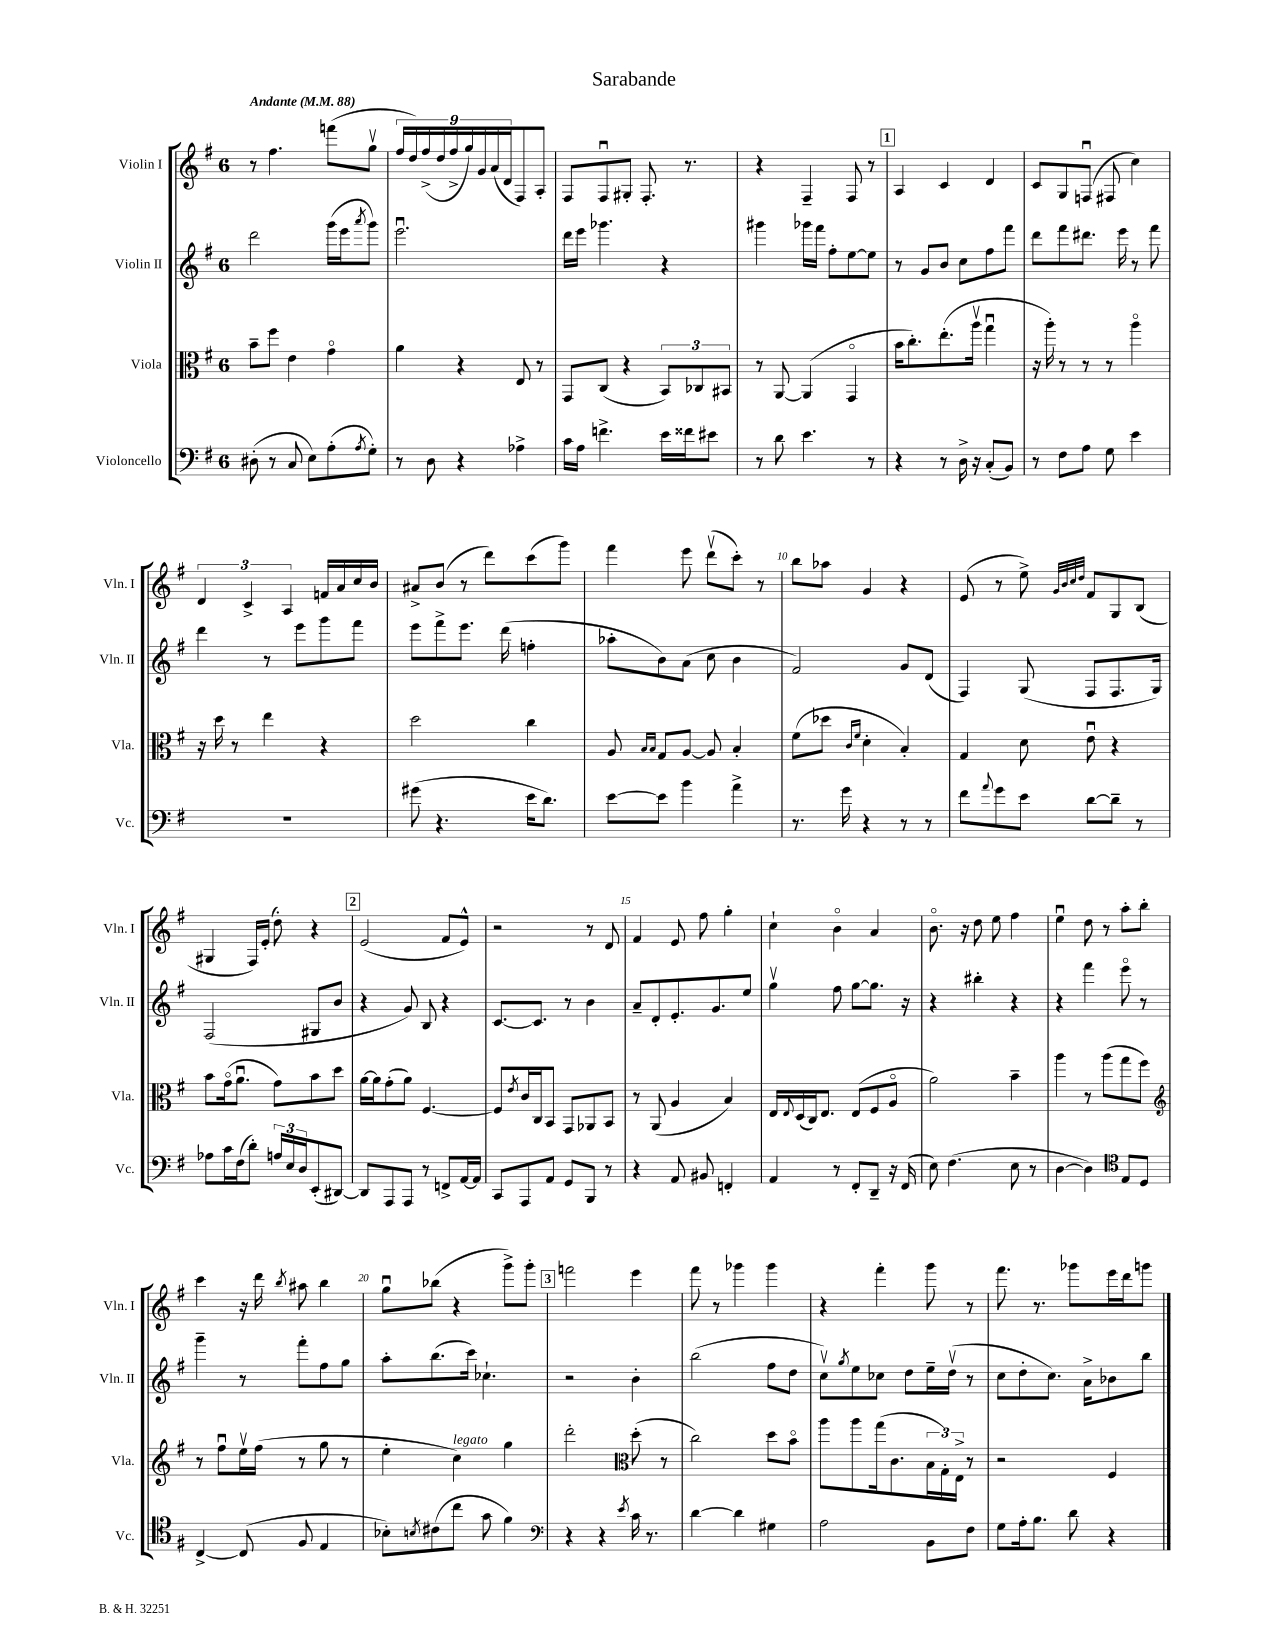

**kern	**kern	**kern	**kern
*part4	*part3	*part2	*part1
*staff4	*staff3	*staff2	*staff1
*I"Violoncello	*I"Viola	*I"Violin II	*I"Violin I
*I'Vc.	*I'Vla.	*I'Vln. II	*I'Vln. I
*clefF4	*clefC3	*clefG2	*clefG2
*k[f#]	*k[f#]	*k[f#]	*k[f#]
*M6/8	*M6/8	*M6/8	*M6/8
*MM88	*MM88	*MM88	*MM88
=1	=1	=1	=1
!	!	!	!LO:TX:a:B:t=Andante
(8D#X'\	8b~\L	2ddd\	8r
8r	8ff#\J	.	4.ff#\
8C/	4e\	.	.
8E\L)	.	.	.
(8A'\	4g\	(16ggg\LL	(8fffn\L
.	.	16eee\J	.
8qA/	.	8qaaa/	.
8G'\J)	.	8ggg\J)	8ggv\J
=2	=2	=2	=2
8r	4a\	2.eeeu\	18ff#/LL
.	.	.	18dd/)
.	.	.	(18ff#^/
8D\	.	.	.
.	.	.	18dd/
.	.	.	18ff#^/
4r	4r	.	.
.	.	.	18gg/)
.	.	.	18g/
.	.	.	(18a/
.	.	.	18d/J
4A-X^\	8E/	.	8F#/)
.	8r	.	8A'/J
=3	=3	=3	=3
16c\LL	8GG/L	16ddd\LL	8F#/L
16A\JJ	.	16eee\JJ	.
4.fn^\	(8C/J	4.ggg-X\	8F#u/
.	4r	.	8G#X'/J
.	.	.	8.F#'/
16e\LL	12BB/L)	4r	.
16f##X\J	.	.	8.r
.	12C-X/	.	.
8e#X\J	.	.	.
.	12BB#X/J	.	.
=4	=4	=4	=4
8r	8r	4ggg#X\	4r
8d\	[8AA/	.	.
4.e\	(4AA/]	16ggg-X\LL	4F#~/
.	.	16fff#\JJ	.
.	.	8ff#'\L	.
.	4GG/	[8ee\	8F#/
8r	.	8ee\J]	8r
!!LO:REH:place=s1:t=1
=5	=5	=5	=5
4r	16b\KL	8r	4A/
.	8.cc'\)	.	.
.	.	8g/L	.
8r	(8.ee'\	8b/J	4c/
16D^\	.	8cc\L	.
16r	16aav\Jk	.	.
(8C'/L	4ggu\	8ff#\	4d/
8BB/J)	.	8fff#\J	.
=6	=6	=6	=6
8r	16r	8ddd\L	8c/L
.	16aa'\)	.	.
8F#\L	8r	8fff#\	8G/
8A\J	8r	8.ddd#X\J	(8Fnu/J
8G\	8r	.	8F#X/
.	.	16eee\	.
4e\	4aa\	8r	4cc\)
.	.	8fff#\	.
!!LO:LB:g=z
=7	=7	=7	=7
2.r	16r	4ddd\	6d/
.	16dd\	.	.
.	8r	.	.
.	.	.	6c^/
.	4ee\	8r	.
.	.	.	6A/
.	.	8eee\L	.
.	4r	8ggg\	16fn/LL
.	.	.	16a/
.	.	8fff#\J	16cc/
.	.	.	16b/JJ
=8	=8	=8	=8
(8g#X\	2dd\	8eee\L	8a#X^/L
4.r	.	8fff#^\	(8b/J
.	.	8.eee\J	8r
.	.	.	8ddd\L)
.	.	(16ddd\	.
16e\KL	4cc\	4ffn'\	(8ccc\
8.d\J)	.	.	.
.	.	.	8ggg\J)
=9	=9	=9	=9
[8e\L	8A/	8aa-X'\L	4fff#\
.	16qqB/LL	.	.
.	16qqB/JJ	.	.
8e\J]	8G/L	8b\)	.
4b\	[8A/J	(8a\J	8eee\
.	8A/]	8cc\	(8dddv\L
4a^\	4B'/	4b\	8ccc'\J)
.	.	.	8r
=10	=10	=10	=10
8.r	(8f#\L	2f#/)	8bb\L
.	8dd-X\J	.	8aa-X\J
16g\	.	.	.
.	16qqc/LL	.	.
.	16qqf#/JJ	.	.
4r	4d'\	.	4g/
8r	4B'/)	8g/L	4r
8r	.	(8d/J	.
=11	=11	=11	=11
8f#\L	4G/	4F#/)	(8e/
8qqa/	.	.	.
8g\	.	.	8r
8e\J	8d\	(8G/	8ee^\)
.	.	.	32qqg/LLL
.	.	.	32qqb/
.	.	.	32qqcc/
.	.	.	32qqdd/JJJ
[8d\L	8eu\	8F#/L	8f#/L
8d~\J]	4r	8.F#/	8G/
8r	.	.	(8B/J
.	.	16G/Jk)	.
!!LO:LB:g=z
=12	=12	=12	=12
8A-X\L	8b\L	(2F#/	4G#X/
16c\L	(16g\k	.	.
(16F#\J	8.au\J	.	.
8d'\J)	.	.	16F#/LL)
.	.	.	(16e'/JJ
24An/LL	8g\L)	.	8dd'\)
24E/	.	.	.
24D/J	.	.	.
(8EE'/	8b\	8G#X/L	4r
[8DD#X/J)	8dd\J	8b/J	.
!!LO:REH:place=s1:t=2
=13	=13	=13	=13
8DD#/L]	[16a\LL	4r	(2e/
.	16a\J]	.	.
8AAA/	(8g'\	.	.
8AAA/J	8a\J)	8g/)	.
8r	[4.F#/	8B/	.
8FFn^/L	.	4r	8f#/L
[16AA/L	.	.	8e^^/J)
16AA/JJ]	.	.	.
=14	=14	=14	=14
8CC/L	8F#/L]	[8.c/L	2r
.	8qe/	.	.
8AAA/	16c/L	.	.
.	16C/J	8.c/J]	.
8AA/J	8BB/J	.	.
8GG/L	8GG/L	8r	.
8BBB/J	8AA-X/	4b\	8r
8r	8BB/J	.	8d/
=15	=15	=15	=15
4r	8r	8a~/L	4f#/
.	(8AA/	8d'/	.
8AA/	4A/	8.e'/	8e/
8BB#X/	.	.	8ff#\
.	.	8.g/	.
4FFn'/	4B/)	.	4gg'\
.	.	8ee/J	.
=16	=16	=16	=16
4AA/	16E/LL	4ggv\	4cc`\
.	8qqE/	.	.
.	(16D/	.	.
.	16C/J)	.	.
.	8.E/J	.	.
8r	.	8ff#\	4b\
8FF#'/L	(8E/L	[8gg\L	.
8DD~/J	8F#/	8.gg\J]	4a/
16r	8A/J	.	.
(16FF#/	.	16r	.
=17	=17	=17	=17
8E\)	2a\)	4r	8.b\
(4.F#\	.	.	.
.	.	.	16r
.	.	4bb#X'\	8dd\
.	.	.	8ee\
8E\	4b~\	4r	4ff#\
8r	.	.	.
=18	=18	=18	=18
[4D\	4aa\	4r	4eeu\
4D\])	8r	4fff#\	8dd\
.	(8aa\L	.	8r
*clefC4	*	*	*
8E/L	8gg\	8eee\	8aa'\L
8D/J	8ff#\J)	8r	8bb'\J
!!LO:LB:g=z
=19	=19	=19	=19
*	*clefG2	*	*
[4C^/	8r	4ggg~\	4ccc\
.	8ff#u\L	.	.
(8C/]	16eev\L	8r	16r
.	(16ff#\JJ	.	16ddd\
.	.	.	8qbb/
8F#/	8r	8fff#'\L	8aa#X\
4E/	8gg\	8ff#\	4bb\
.	8r	8gg\J	.
=20	=20	=20	=20
8B-X'\L)	4ee'\	8aa'\L	8ggu\L
8qBn/	.	.	.
(8c#X\	.	(8.bb\	(8bb-X\J
!	!LO:TX:a:i:t=legato	!	!
8cc\J	4cc\)	.	4r
.	.	16ccc\Jk)	.
8g\	.	4.cc-X`\	.
4f#\)	4gg\	.	8ggg^\L)
.	.	.	8ggg'\J
!!LO:REH:place=s1:t=3
=21	=21	=21	=21
*clefF4	*	*	*
4r	2ddd'\	2r	2fffn\
4r	.	.	.
8qe/	.	.	.
*	*clefC3	*	*
16c\	(8dd'\	4b'\	4eee\
8.r	.	.	.
.	8r	.	.
=22	=22	=22	=22
[4d\	2cc\)	(2bb\	8fff#\
.	.	.	8r
4d\]	.	.	4ggg-X\
4G#X\	8dd\L	8ff#\L	4ggg-\
.	8b\J	8dd\J	.
=23	=23	=23	=23
2A\	8aa\L	8ccv\L)	4r
.	.	8qgg/	.
.	8aa\	8ee\	.
.	(16gg\k	8cc-X\J	4fff#'\
.	8.c\	.	.
.	.	8dd\L	.
8BB\L	24B\L	16ee~\L	8ggg\
.	24G'\)	.	.
.	.	(16ddv\JJ	.
.	24E^\JJ	.	.
8F#\J	8r	8r	8r
=24	=24	=24	=24
8G\L	2r	8cc\L	8.fff#\
16A'\k	.	8dd'\	.
8.B\J	.	.	8.r
.	.	8.cc\J)	.
8d\	.	.	8ggg-X\L
.	.	16a^\KL	.
4r	4F#/	8b-X\	16eee\L
.	.	.	16ddd\J
.	.	8bb\J	8gggn\J
==	==	==	==
*-	*-	*-	*-
